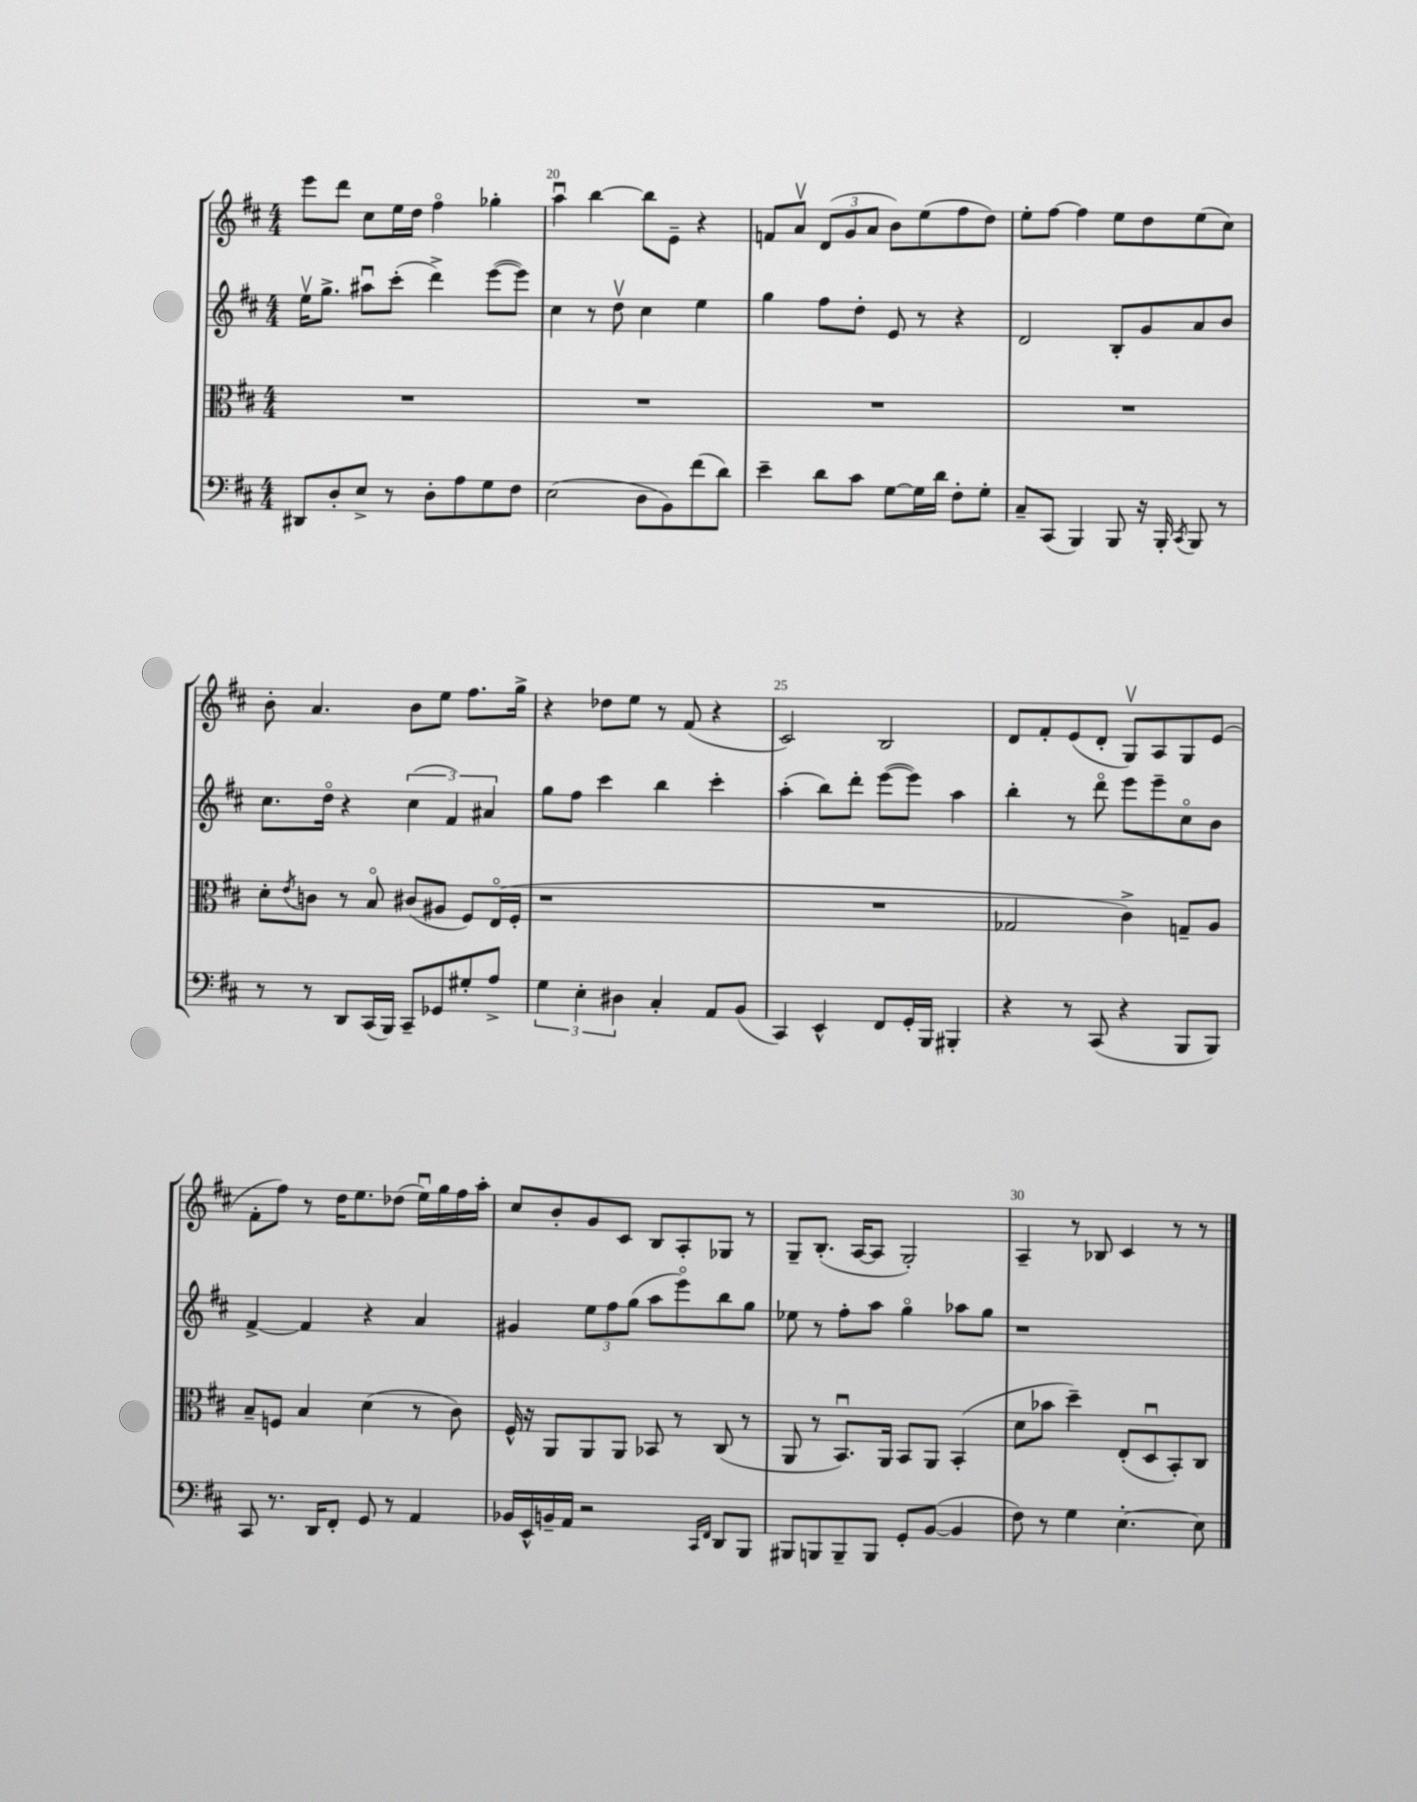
<<
\new StaffGroup <<
\new Staff = "s0" {
    \clef treble \key d \major \numericTimeSignature \time 4/4
    e'''8 d'''8 cis''8 e''16 d''16 fis''4\flageolet ges''4-. |
    a''4\downbow b''4~ b''8 e'8-- r4 |
    f'8 a'8\upbow \tuplet 3/2 { d'8( g'8 a'8 } b'8) e''8( fis''8 d''8) |
    e''8-. fis''8~ fis''4 e''8 d''8 e''8( cis''8) |
    b'8-. a'4. b'8 e''8 fis''8. g''16-> |
    r4 des''8 e''8 r8 fis'8( r4 |
    cis'2) b2 |
    d'8 fis'8-. e'8( d'8-. g8\upbow) a8 g8 e'8( |
    fis'8-. fis''8) r8 d''16 e''8. des''8( e''16\downbow) g''16 fis''16 a''16-. |
    cis''8 b'8-. g'8 cis'8 b8 a8-. ges8 r8 |
    g8-- b8.-.( a16~ a8 g2-.) |
    a4-- r8 bes8 cis'4 r8 r8 \bar "|." |
}
\new Staff = "s1" {
    \clef treble \key d \major \numericTimeSignature \time 4/4
    e''16\upbow g''8.-> ais''8\downbow cis'''8-.( d'''4->) e'''8~( e'''8) |
    cis''4 r8 d''8\upbow cis''4 e''4 |
    g''4 fis''8 d''8-. e'8 r8 r4 |
    d'2 b8-. g'8 a'8 b'8 |
    cis''8. d''16\flageolet r4 \tuplet 3/2 { cis''4( fis'4) ais'4 } |
    g''8 fis''8 cis'''4 b''4 cis'''4-. |
    a''4-.( b''8) d'''8-. e'''8~( e'''8) a''4 |
    b''4-. r8 d'''8\flageolet e'''8 e'''8-- cis''8\flageolet b'8 |
    fis'4~-> fis'4 r4 a'4 |
    gis'4 \tuplet 3/2 { e''8 fis''8 g''8( } a''8 e'''8\flageolet) b''8 g''8 |
    ees''8 r8 fis''8-. a''8 g''4\flageolet aes''8 g''8 |
    r1 \bar "|." |
}
\new Staff = "s2" {
    \clef alto \key d \major \numericTimeSignature \time 4/4
    R1 |
    R1 |
    R1 |
    R1 |
    d'8-. \acciaccatura { e'8 } c'8 r8 b8\flageolet cis'8( ais8 fis8) e16\flageolet( fis16-. |
    r1 |
    R1 |
    ges2 cis'4->) g8-- a8 |
    b8-- f8 b4 d'4( r8 cis'8) |
    fis16-^ r16 a,8 a,8 a,8 bes,8 r8 cis8( r8 |
    a,8 r8 b,8.\downbow) a,16 b,8 a,8 b,4-.( |
    d'8 bes'8 d''4--) e8-.( d8\downbow b,8-.) cis8 \bar "|." |
}
\new Staff = "s3" {
    \clef bass \key d \major \numericTimeSignature \time 4/4
    dis,8 d8-. e8-> r8 d8-. a8 g8 fis8 |
    e2( d8 b,8) fis'8( d'8) |
    e'4-- d'8 cis'8 g8~ g16 d'16 fis8-. g8-. |
    cis8-- cis,8( b,,4) b,,8 r16 b,,16-. \acciaccatura { cis,8 } b,,8 r8 |
    r8 r8 d,8 cis,16( b,,16) cis,8-- ges,8 gis8-. a8-> |
    \tuplet 3/2 { g4 e4-. dis4 } cis4-. a,8 b,8( |
    cis,4) e,4-^ fis,8 g,16-. b,,16 bis,,4-. |
    r4 r8 cis,8( r4 b,,8 b,,8) |
    cis,8 r8. d,16 fis,8-. g,8 r8 a,4 |
    bes,16 e,16-^ b,16-- a,16 r2 \grace { cis,16 fis,16 } d,8 b,,8 |
    bis,,8 b,,8 b,,8-- b,,8 g,8-. b,8~( b,4 |
    fis8) r8 g4 e4.~-. e8 \bar "|." |
}
>>
>>
\layout { \context { \Score currentBarNumber = #19 \override BarNumber.break-visibility = ##(#f #t #t) barNumberVisibility = #(every-nth-bar-number-visible 5) } }
